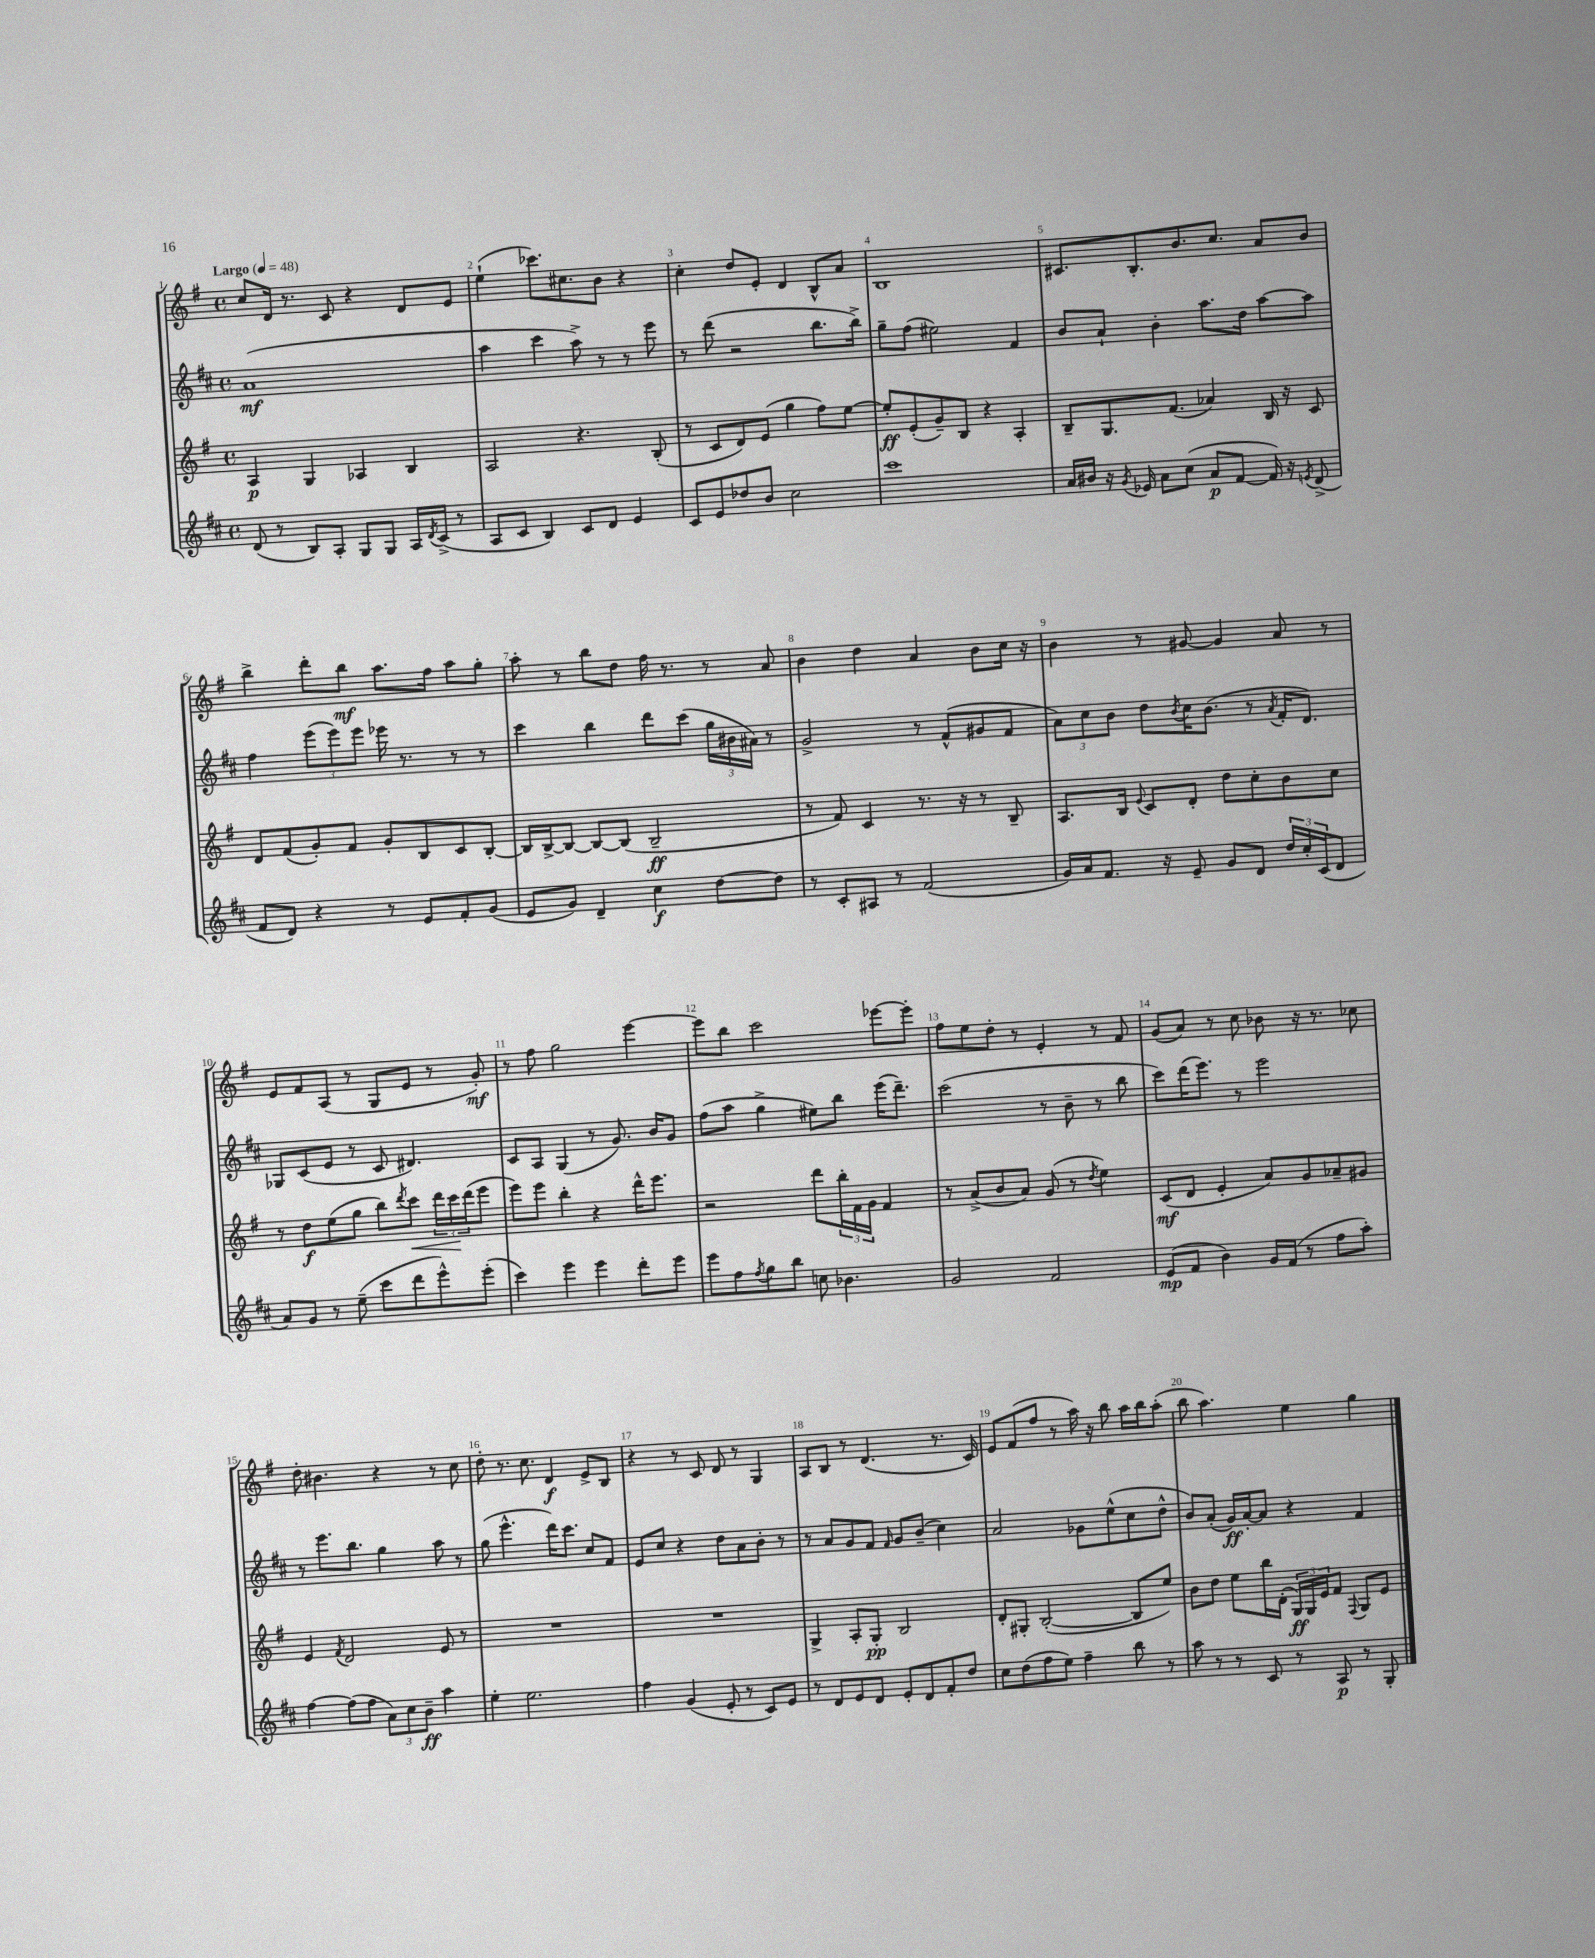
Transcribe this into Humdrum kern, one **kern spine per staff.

**kern	**kern	**kern	**kern
*staff4	*staff3	*staff2	*staff1
*clefG2	*clefG2	*clefG2	*clefG2
*k[f#c#]	*k[f#]	*k[f#c#]	*k[f#]
*M4/4	*M4/4	*M4/4	*M4/4
*met(c)	*met(c)	*met(c)	*met(c)
*MM48	*MM48	*MM48	*MM48
(8d/	4A/	(1a	8cc/L
8r	.	.	16d/Jk
.	.	.	8.r
8B/L)	4G/	.	.
8A'/J	.	.	8c/
8G/L	4A-/	.	4r
8G/J	.	.	.
16A/LL	4B/	.	8d/L
8qd/	.	.	.
(16c#^/JJ	.	.	.
8r	.	.	8e/J
=	=	=	=
8A/L	2A/	4aa\	(4ee`\
8c#/J	.	.	.
4B/)	.	4ccc#\	8.ccc-\L)
.	.	.	8.cc#\
8c#/L	4.r	8aa^\)	.
8d/J	.	8r	8b\J
4e/	.	8r	4r
.	(8B'/	8eee\	.
=	=	=	=
8c#/L	8r	8r	4cc'\
8e/	8c/L	(8ddd\	.
8dd-/	8d/)	2r	8dd/L
8b/J	(8e/J	.	8e'/J
2cc#\	4gg\	.	4d/
.	8ff#\L)	8.bb\L	8B^^/L
.	[8ee\J	.	8a/J
.	.	16bb^\Jk)	.
=	=	=	=
1ccc#	8ee'/]L	8gg~\L	1B
.	(8e'/	(8ff#\J	.
.	8g~/)	2ee#\)	.
.	8B/J	.	.
.	4r	.	.
.	4A'/	4f#/	.
=	=	=	=
16a/LL	8B~/L	8b/L	8.c#/L
16b#/JJ	.	.	.
16r	8.G/	8a`/J	.
8qg/	.	.	.
16e-/	.	.	8.B'/
8a\L	.	4b'\	.
.	(8.f#/J	.	.
(8cc#\J	.	.	8.b/
8a/L	4a-/)	8.aa\L	.
.	.	.	8.cc/J
[8f#/J	.	.	.
.	.	16dd\Jk	.
16f#/])	16B/	[8aa\L	8a/L
16r	16r	.	.
8qe/	.	.	.
(8d^/	8c/	8aa\]J	8b/J
=	=	=	=
8f#/L	8d/L	4ff#\	4bb^\
8d/J)	(8f#/	.	.
4r	8g'/)	(12eee\L	8ddd'\L
.	.	12eee\)	.
.	8f#/J	.	8bb\J
.	.	12eee\J	.
8r	8g'/L	16eee-\	8.aa\L
.	.	8.r	.
8e/L	8B/	.	.
.	.	.	16ff#\Jk
8f#'/	8c/	8r	8aa\L
(8g/J	[8B'/J	8r	8gg'\J
=	=	=	=
8e/L	16B/]LL	4ccc#\	8aa'\
.	[16B^/J	.	.
8g/J)	8B/_J	.	8r
4d~/	8B/_L	4bb\	8bb\L
.	(8B/]J	.	8dd\J
4cc#\	2B~/	8ddd\L	16ff#\
.	.	.	8.r
.	.	(8ccc#\J	.
[8dd\L	.	24gg\LL	8r
.	.	24b#\	.
.	.	24a#\JJ)	.
8dd\]J	.	8r	8a/
=	=	=	=
8r	8r	2g^/	4b\
8c#'/L	8f#/)	.	.
8A#/J	4c/	.	4dd\
8r	.	.	.
(2f#/	8.r	8r	4a/
.	.	(8f#^^/L	.
.	16r	.	.
.	8r	8g#/	8b\L
.	8B~/	8f#/J	16cc\Jk
.	.	.	16r
=	=	=	=
16g/LL)	8.A/L	12a\L)	4b\
16a/J	.	.	.
.	.	12cc#\	.
8.f#/J	.	.	.
.	.	12b\J	.
.	16B/Jk	.	.
.	8qqe/	.	.
.	8c/L	8dd\L	8r
16r	.	.	.
.	.	8qb/	.
8e~/	8d'/J	16cc#\K	[8g#/
.	.	(8.b\J	.
8g/L	8dd\L	.	4g#/]
8d/J	8cc'\	8r	.
.	.	8qa/	.
24dd/LL	8b\	16f#'/LK	8a/
24cc#'/	.	.	.
.	.	8.d/J)	.
(24c#/J	.	.	.
8d/J	8cc\J	.	8r
=	=	=	=
8a/L)	8r	8G-/L	8e/L
8g/J	8dd\L	(8c#/	8f#/
8r	(8ee\	8e/J	(8A/J
(8ee~\	8gg\J	8r	8r
8ccc#\L	8bb\L)	8c#/	8G/L
.	8qddd/	.	.
8ddd\	8ccc\J	4.d#/)	8e/J
8eee^^\)	24ddd\LL	.	8r
.	24ccc\	.	.
.	(24ddd\J	.	.
(8eee'\J	8eee\J	.	8g'/)
=	=	=	=
4ccc#\)	8eee\L)	8c#/L	8r
.	8eee\J	8A/J	8ff#\
4eee\	4bb'\	(4G/	2gg\
4eee\	4r	8r	.
.	.	8.g/)	.
8ddd'\L	16ddd^^\LK	.	[4eee\
.	8.eee\J	16b/LK	.
8eee\J	.	8g/J	.
=	=	=	=
8eee\L	2r	(8ff#\L	8eee\]L
8ff#\	.	8aa\J	8bb\J
8qff#/	.	.	.
8gg\	.	4gg^\	2ccc\
8bb\J	.	.	.
8cc\	8ddd\L	8ee#\L)	.
4.b-\	24bb'\L	8bb\J	.
.	24f#\	.	.
.	24g\JJ	.	.
.	4f#/	(16eee\LK	[8eee-\L
.	.	8.ddd~\J)	.
.	.	.	8eee-'\]J
=	=	=	=
2g/	8r	(2ccc#\	8ff#\L
.	(8a^/L	.	8ee\
.	8b/	.	8dd'\J
.	8a/J)	.	8r
2f#/	(8g/	8r	4e'/
.	8r	8b~\	.
.	8qdd/	.	.
.	4ee\)	8r	8r
.	.	8bb\	8f#/
=	=	=	=
(8e/L	(8c/L	8ccc#\L)	(8g/L
8f#/J	8d/J	(16ddd\K	8a/J)
.	.	8.eee\J)	.
4b\)	4e'/	.	8r
.	.	8r	8cc\
16g/LL	8a/L)	2eee\	8b-\
(16f#/JJ	.	.	.
8r	8g/	.	16r
.	.	.	8.r
8ff#\L	8a-~/	.	.
8aa'\J)	8g#/J	.	8cc-\
=	=	=	=
[4ff#\	4e/	8r	8dd'\
.	.	8.eee\L	4.b#\
.	8qf#/	.	.
(8ff#\]L	2d/	.	.
.	.	8.bb\J	.
8ff#\J	.	.	.
12a\L)	.	4gg\	4r
12cc#\	.	.	.
12b~\J	.	.	.
4aa\	8e/	8aa\	8r
.	8r	8r	8cc\
=	=	=	=
4ee'\	1r	(8gg\	8dd'\
.	.	4.eee^^\	8.r
2.ee\	.	.	.
.	.	.	8.cc\
.	.	16ddd\LK)	4d/
.	.	8.ccc#\J	.
.	.	8cc#/L	8e^/L
.	.	8f#/J	8B/J
=	=	=	=
4ff#\	1r	8e/L	4r
.	.	8cc#/J	.
(4g/	.	4r	8r
.	.	.	8c/
8e'/	.	8dd\L	8d/
8r	.	8a\	8r
8c#/L)	.	8b'\J	4G/
8e/J	.	8r	.
=	=	=	=
8r	4G^/	8r	8A/L
8d/L	.	8a/L	8B/J
8e/	8A'/L	8g/	8r
8d/J	8G'/J	8f#/J	(4.d/
.	.	16qqf#/	.
8e'/L	2B/	8g/L	.
8d/	.	(8b~/J	.
8f#'/	.	4cc#\)	8.r
8dd/J	.	.	.
.	.	.	16c/)
=	=	=	=
8cc#\L	8d'/L	2a/	8e/L
(8dd\	8G#'/J	.	(8f#/
8ff#\	([2B'/	.	8ff#/J
8ee\J)	.	.	8r
4ff#~\	.	8g-\L	16aa\)
.	.	.	16r
.	.	(8ee^^\	8bb\
8bb\	8B/]L	8cc#\	16aa\LL
.	.	.	16bb\J
8r	8ee/J)	8dd^^\J	(8aa'\J
=	=	=	=
8aa\	8b\L	8b/L)	8bb\
8r	8dd\J	(8a'/J	4.aa\)
8r	8ee\L	16g/LL)	.
.	.	[16a'/J	.
8c#/	16bb\L	8a/]J	.
.	(16d'\JJ	.	.
8r	24G/LL)	4r	4ee\
.	24G/	.	.
.	24e/J	.	.
8A/	8f#/J	.	.
.	8qqF#/	.	.
8r	8G/L	4f#/	4gg\
8G'/	8e/J	.	.
==	==	==	==
*-	*-	*-	*-
